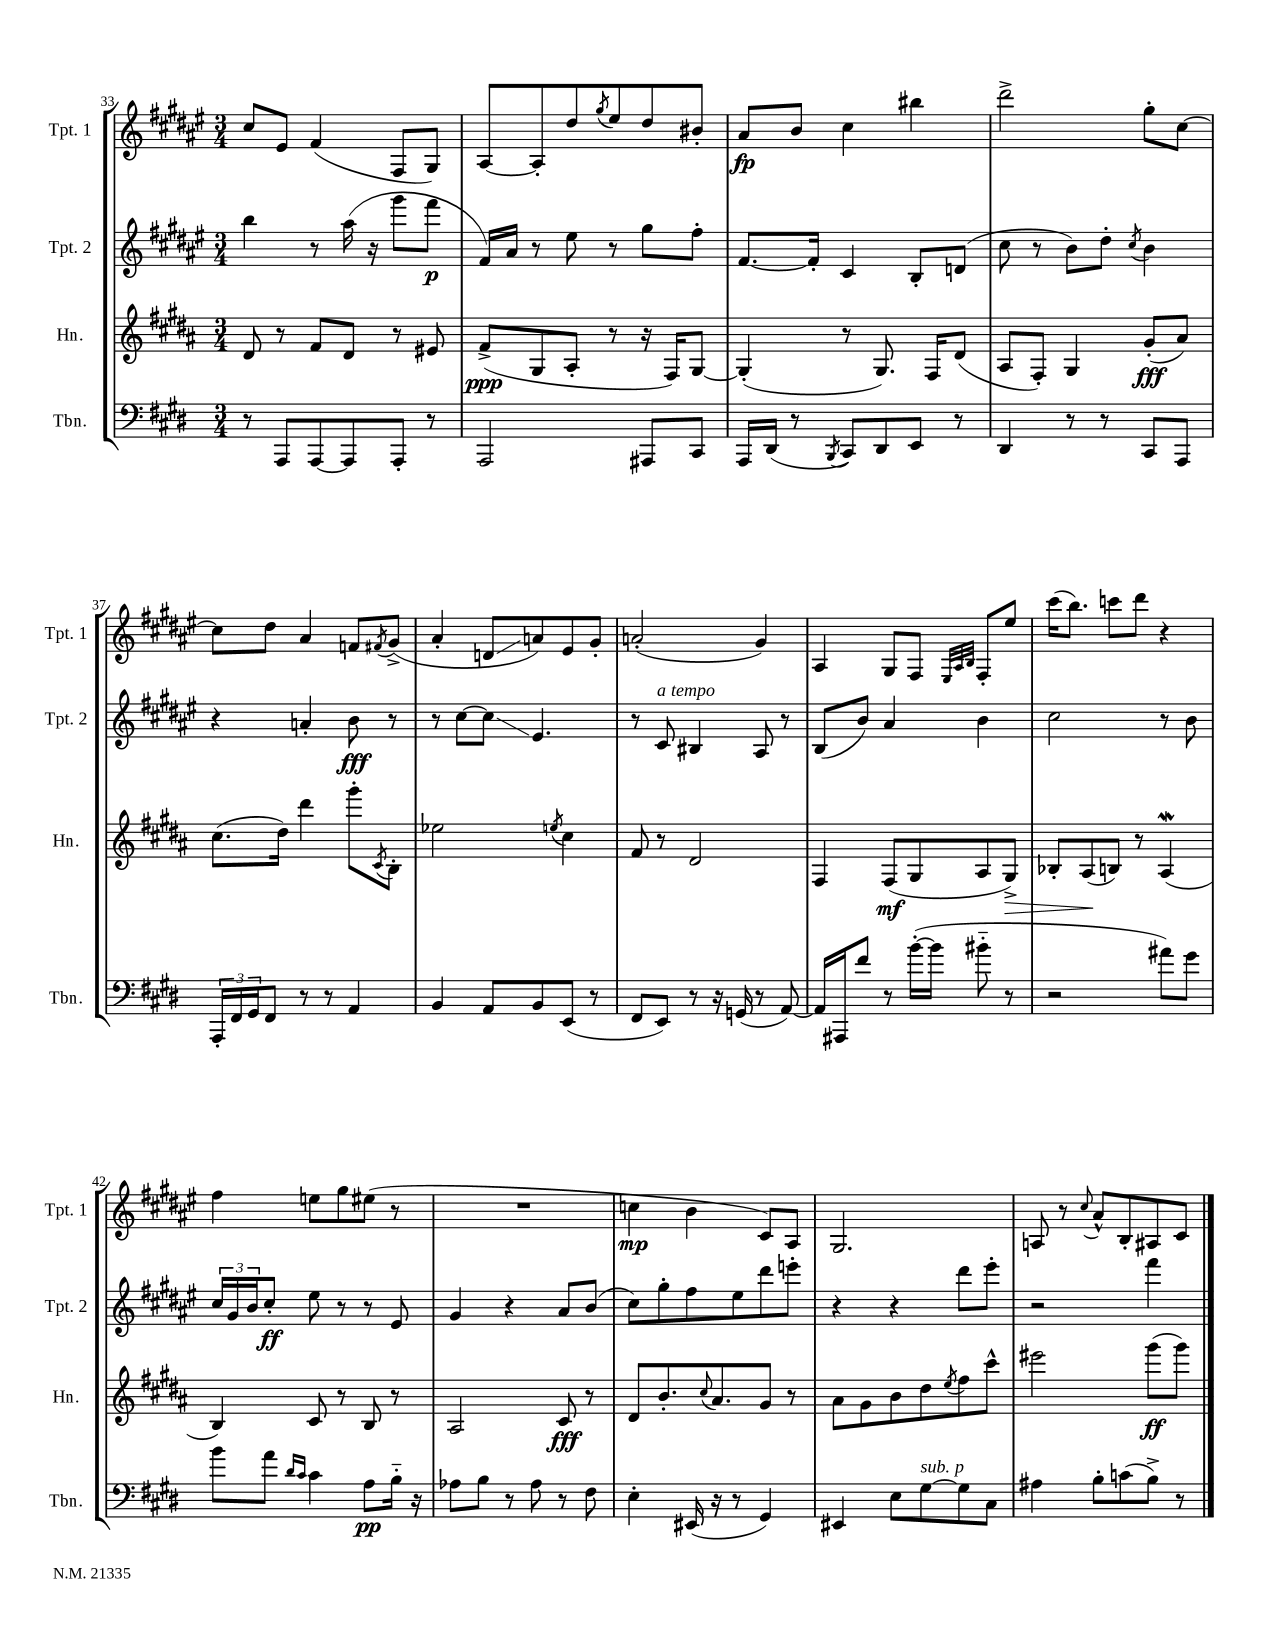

**kern	**kern	**kern	**kern
*staff4	*staff3	*staff2	*staff1
*clefF4	*clefG2	*clefG2	*clefG2
*k[f#c#g#d#]	*k[f#c#g#d#a#]	*k[f#c#g#d#a#e#]	*k[f#c#g#d#a#e#]
*M3/4	*M3/4	*M3/4	*M3/4
8r	8d#/	4bb\	8cc#/L
8AAA/L	8r	.	8e#/J
[8AAA/	8f#/L	8r	(4f#/
8AAA/]	8d#/J	(16aa#\	.
.	.	16r	.
8AAA'/J	8r	8ggg#\L	8F#/L
8r	8e#/	8fff#\J	8G#/J)
=	=	=	=
2AAA/	(8f#^/L	16f#/LL)	[8A#/L
.	.	16a#/JJ	.
.	8G#/	8r	8A#'/]
.	8A#'/J	8ee#\	8dd#/
.	.	.	8qgg#/
.	8r	8r	8ee#/
8AAA#/L	16r	8gg#\L	8dd#/
.	16F#/LK)	.	.
8CC#/J	[8G#/J	8ff#'\J	8b#'/J
=	=	=	=
16AAA/LL	(4G#'/]	[8.f#/L	8a#/L
(16DD#/JJ	.	.	.
8r	.	.	8b/J
.	.	16f#'/]Jk	.
8qBBB/	.	.	.
8CC#/L)	8r	4c#/	4cc#\
8DD#/	8.G#/)	.	.
8EE/J	.	8B'/L	4bb#\
.	16F#/LK	.	.
8r	(8d#/J	(8d/J	.
=	=	=	=
4DD#/	8A#/L	8cc#\	2ddd#^\
.	8F#'/J)	8r	.
8r	4G#/	8b\L)	.
8r	.	8dd#'\J	.
.	.	8qcc#/	.
8CC#/L	(8g#'/L	4b\	8gg#'\L
8AAA/J	8a#/J)	.	[8cc#\J
=	=	=	=
24AAA'/LL	(8.cc#\L	4r	8cc#\]L
24FF#/	.	.	.
24GG#/J	.	.	.
8FF#/J	.	.	8dd#\J
.	16dd#\Jk)	.	.
8r	4ddd#\	4a'/	4a#/
8r	.	.	.
4AA/	8ggg#'\L	8b\	8f/L
.	8qc#/	.	8qf#/
.	8B'\J	8r	(8g#^/J
=	=	=	=
4BB/	2ee-\	8r	4a#'/
.	.	[8cc#\L	.
8AA/L	.	8cc#\]J	8d/L
8BB/	.	4.e#/	8a/)
.	8qee/	.	.
(8EE/J	4cc#\	.	8e#/
8r	.	.	8g#'/J
=	=	=	=
8FF#/L	8f#/	8r	(2a'/
8EE/J)	8r	8c#/	.
8r	2d#/	4B#/	.
16r	.	.	.
(16GG/	.	.	.
8r	.	8A#/	4g#/)
[8AA/)	.	8r	.
=	=	=	=
16AA/]LL	4F#/	(8B/L	4A#/
16AAA#/J	.	.	.
8f#/J	.	8b/J)	.
8r	(8F#/L	4a#/	8G#/L
([16b'\LL	8G#/	.	8F#/J
16b\]JJ	.	.	.
.	.	.	32qqE#/LLL
.	.	.	32qqA#/
.	.	.	32qqB/JJJ
8b#'~\	8A#/	4b\	8F#'/L
8r	8G#^/J)	.	8ee#/J
=	=	=	=
2r	8B-'/L	2cc#\	(16ccc#\LK
.	.	.	8.bb\J)
.	(8A#/	.	.
.	8B/J)	.	8ccc\L
.	8r	.	8ddd#\J
8a#\L)	(4A#/	8r	4r
8g#\J	.	8b\	.
=	=	=	=
8b\L	4B/)	24cc#/LL	4ff#\
.	.	24g#/	.
.	.	24b/J	.
8a\J	.	8cc#'/J	.
16qqd#/LL	.	.	.
16qqc#/JJ	.	.	.
4c#\	8c#/	8ee#\	8ee\L
.	8r	8r	8gg#\
8A\L	8B/	8r	(8ee#\J
16B'~\Jk	8r	8e#/	8r
16r	.	.	.
=	=	=	=
8A-\L	2A#/	4g#/	2.r
8B\J	.	.	.
8r	.	4r	.
8A-\	.	.	.
8r	8c#/	8a#/L	.
8F#\	8r	(8b/J	.
=	=	=	=
4E'\	8d#/L	8cc#\L)	4cc\
.	8.b'/	8gg#'\	.
(16EE#/	.	8ff#\	4b\
.	8qqcc#/	.	.
16r	8.a#/	.	.
8r	.	8ee#\	.
4GG#/)	8g#/J	8ddd#\	8c#/L)
.	8r	8eee'\J	8A#/J
=	=	=	=
4EE#/	8a#\L	4r	2.G#/
.	8g#\	.	.
8E\L	8b\	4r	.
[8G#\	8dd#\	.	.
.	8qee/	.	.
8G#\]	8ff#\	8ddd#\L	.
8C#\J	8ccc#^^\J	8eee#'\J	.
=	=	=	=
4A#\	2eee#\	2r	8A/
.	.	.	8r
.	.	.	8qqcc#/
8B'\L	.	.	8a#^^/L
(8c\	.	.	8B'/
8B^\J)	(8ggg#\L	4fff#\	8A#/
8r	8ggg#\J)	.	8c#/J
==	==	==	==
*-	*-	*-	*-
